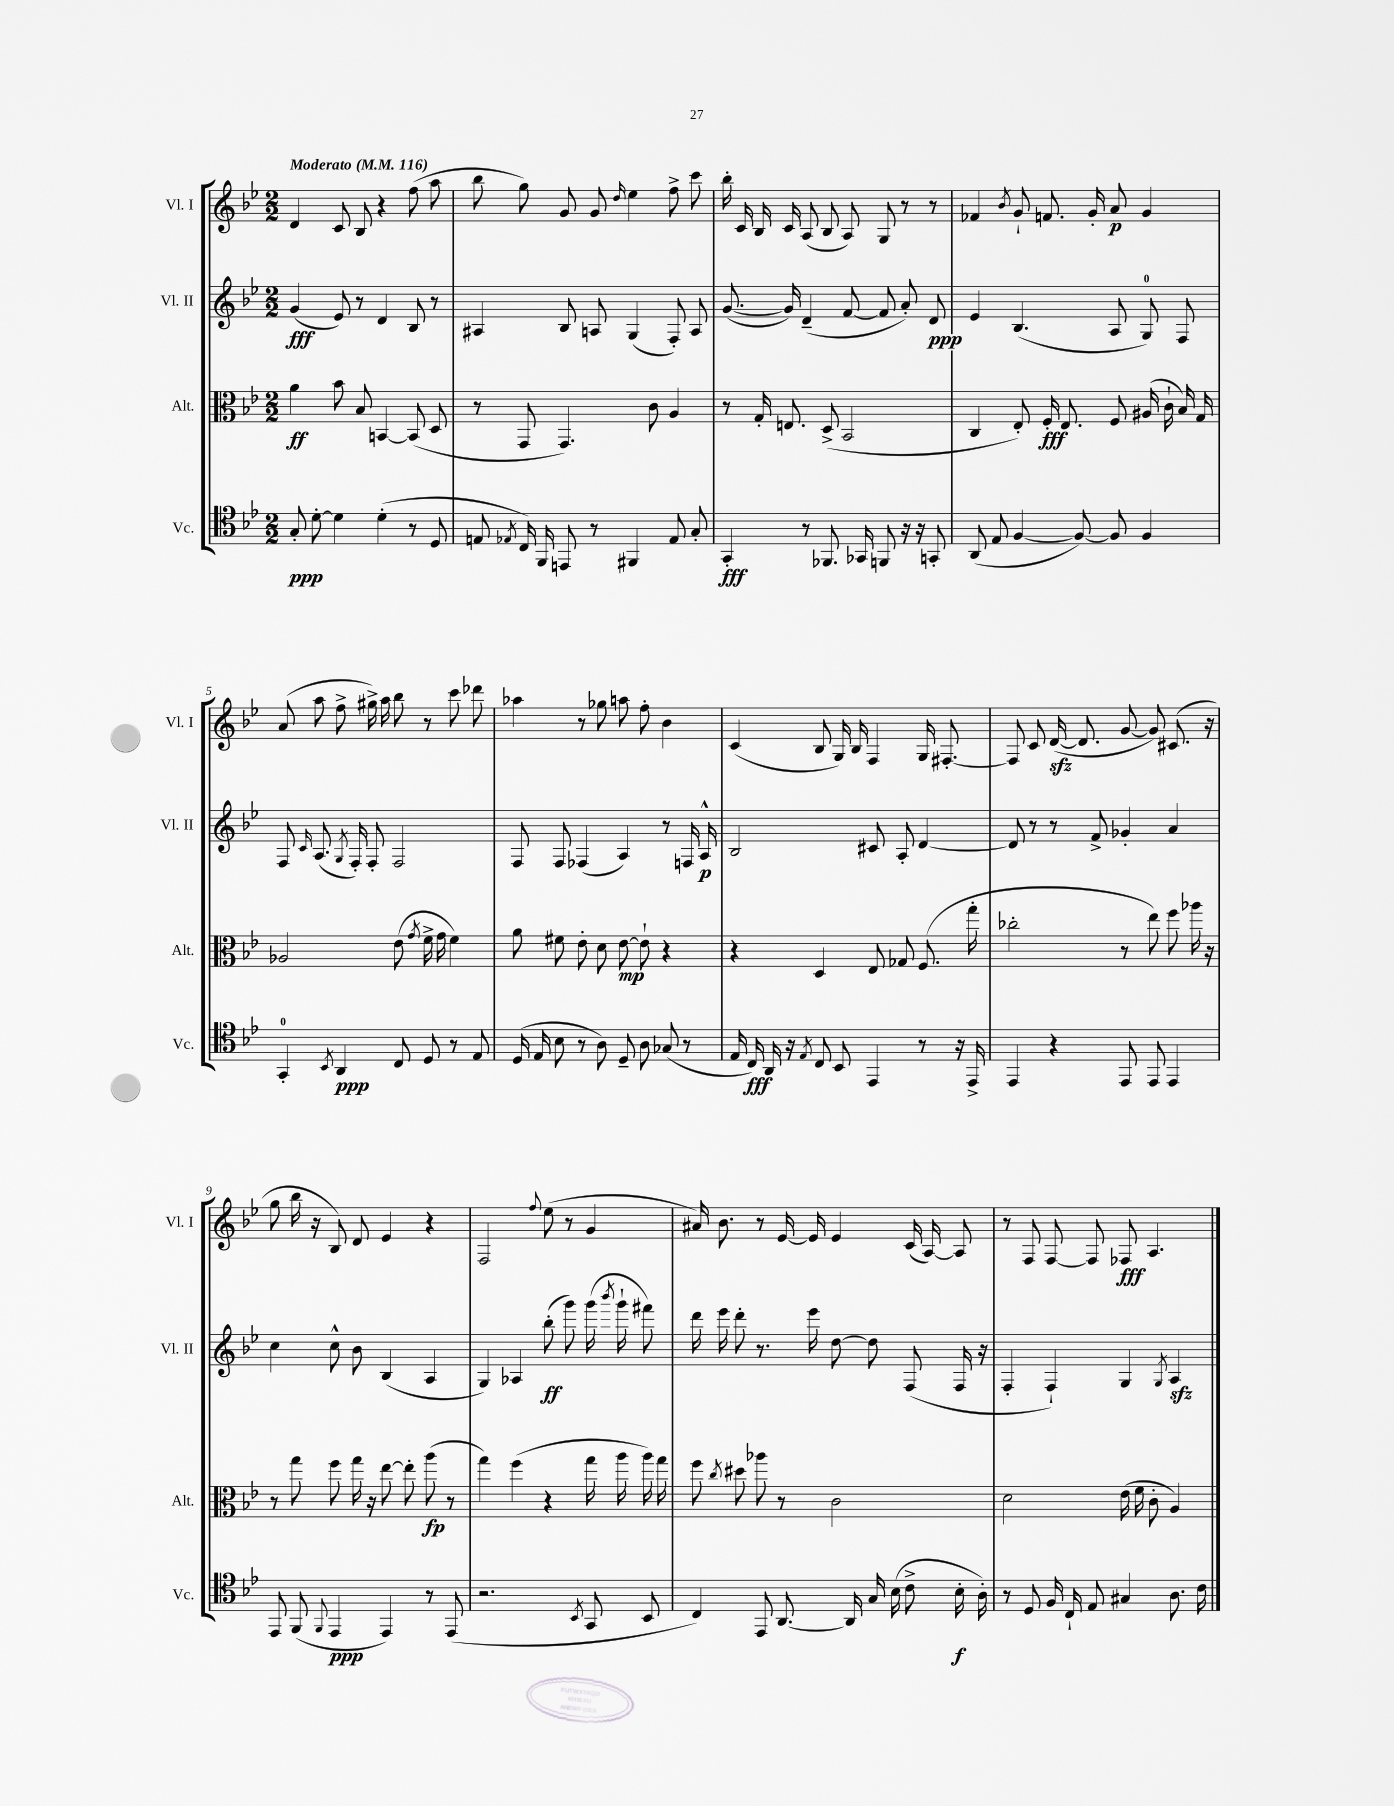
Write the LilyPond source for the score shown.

<<
\new StaffGroup <<
\new Staff = "s0" \with { instrumentName = "Vl. I" shortInstrumentName = "Vl. I" } {
    \clef treble \key bes \major \numericTimeSignature \time 2/2 \tempo "Moderato" 4 = 116
    \autoBeamOff d'4 c'8 bes8 r4 f''8( a''8 |
    bes''8 g''8) g'8 g'8 \grace { d''16 } ees''4 f''8-> c'''8 |
    bes''16-. c'16 bes16 c'16 a8( bes8 a8) g8 r8 r8 |
    fes'4 \acciaccatura { bes'8 } g'8-! f'8. g'16-. a'8\p g'4 |
    a'8( a''8 f''8-> gis''16->) a''16 bes''8 r8 c'''8 des'''8 |
    aes''4 r8 ges''8 a''8 f''8-. bes'4 |
    c'4( bes8 g16) bes16 f4 g16 fis8.~-. |
    fis8 c'8 d'16~\sfz( d'8. g'8~ g'8) cis'8.( r16 |
    g''8 bes''16 r16 bes8) d'8 ees'4 r4 |
    f2 \appoggiatura { f''8 } ees''8( r8 g'4 |
    ais'16) bes'8. r8 ees'16~ ees'16 ees'4 c'16( a16~) a8 |
    r8 f8 f8~ f8 fes8\fff a4. \bar "|." |
}
\new Staff = "s1" \with { instrumentName = "Vl. II" shortInstrumentName = "Vl. II" } {
    \clef treble \key bes \major \numericTimeSignature \time 2/2
    \autoBeamOff g'4\fff( ees'8) r8 d'4 bes8 r8 |
    ais4 bes8 a8 g4( f8-.) a8 |
    g'8.~( g'16) d'4--( f'8~ f'8 a'8-.) d'8\ppp |
    ees'4 bes4.( a8 g8-0) f8 |
    f8 \grace { c'16 } a8.( \acciaccatura { g8 } f16-.) f8-. f2 |
    f8 f8 fes4( a4) r8 f16 a16-^\p |
    bes2 cis'8 a8-. d'4~ |
    d'8 r8 r8 f'8-> ges'4-. a'4 |
    c''4 c''8-^ bes'8 bes4( a4 |
    g4) aes4 bes''8-.\ff( g'''8) g'''16( \acciaccatura { bes'''8 } g'''16-! fis'''8) |
    d'''16 ees'''16 d'''8-. r8. ees'''16 d''8~ d''8 f8( f16 r16 |
    f4-. f4-!) g4 \acciaccatura { g8 } a4\sfz \bar "|." |
}
\new Staff = "s2" \with { instrumentName = "Alt." shortInstrumentName = "Alt." } {
    \clef alto \key bes \major \numericTimeSignature \time 2/2
    \autoBeamOff a'4\ff bes'8 bes8 b,4~ b,8( d8 |
    r8 g,8 g,4.) c'8 a4 |
    r8 g16-. e8. d8->( bes,2 |
    c4 ees8-.) f16-.\fff ees8. f8 ais16( c'16-! bes16) g16 |
    aes2 ees'8( \acciaccatura { g'8 } f'16-> g'16 f'4) |
    a'8 fis'8 ees'8-. d'8 ees'8~\mp ees'8-! r4 |
    r4 d4 ees8 ges8 f8.( g''16-. |
    ces''2-. r8 ees''8) f''8 aes''16 r16 |
    r8 g''8 f''8 g''16 r16 ees''8~ ees''8-. a''8\fp( r8 |
    g''4) f''4( r4 g''16 a''16 a''16) g''16 |
    f''8 \acciaccatura { c''8 } dis''8 aes''8 r8 c'2 |
    d'2 ees'16( f'16 c'8-. a4) \bar "|." |
}
\new Staff = "s3" \with { instrumentName = "Vc." shortInstrumentName = "Vc." } {
    \clef tenor \key bes \major \numericTimeSignature \time 2/2
    \autoBeamOff g8-.\ppp d'8~-. d'4 d'4-.( r8 d8 |
    e8 \acciaccatura { ees8 } c16) f,16 e,8 r8 fis,4 ees8 g8-. |
    g,4-.\fff r8 fes,8. ges,16 f,8 r16 r16 g,8-. |
    a,8( ees8 f4~ f8~) f8 f4 |
    g,4-0-. \acciaccatura { bes,8 } a,4\ppp c8 d8 r8 ees8 |
    d16( ees16 bes8 r8 a8) d8-- a8 ges8( r8 |
    ees16 c16\fff) a,16 r16 \acciaccatura { ees8 } c8 bes,8 ees,4 r8 r16 ees,16-> |
    ees,4 r4 ees,8 ees,8 ees,4 |
    ees,8 f,8( \appoggiatura { f,8 } ees,4\ppp ees,4) r8 ees,8( |
    r2. \acciaccatura { bes,8 } g,8 bes,8 |
    c4) ees,8 a,8.~ a,16 g16 bes16( c'8-> bes16-.\f a16-.) |
    r8 d8 f16 c16-! ees8 gis4 a8. c'16 \bar "|." |
}
>>
>>
